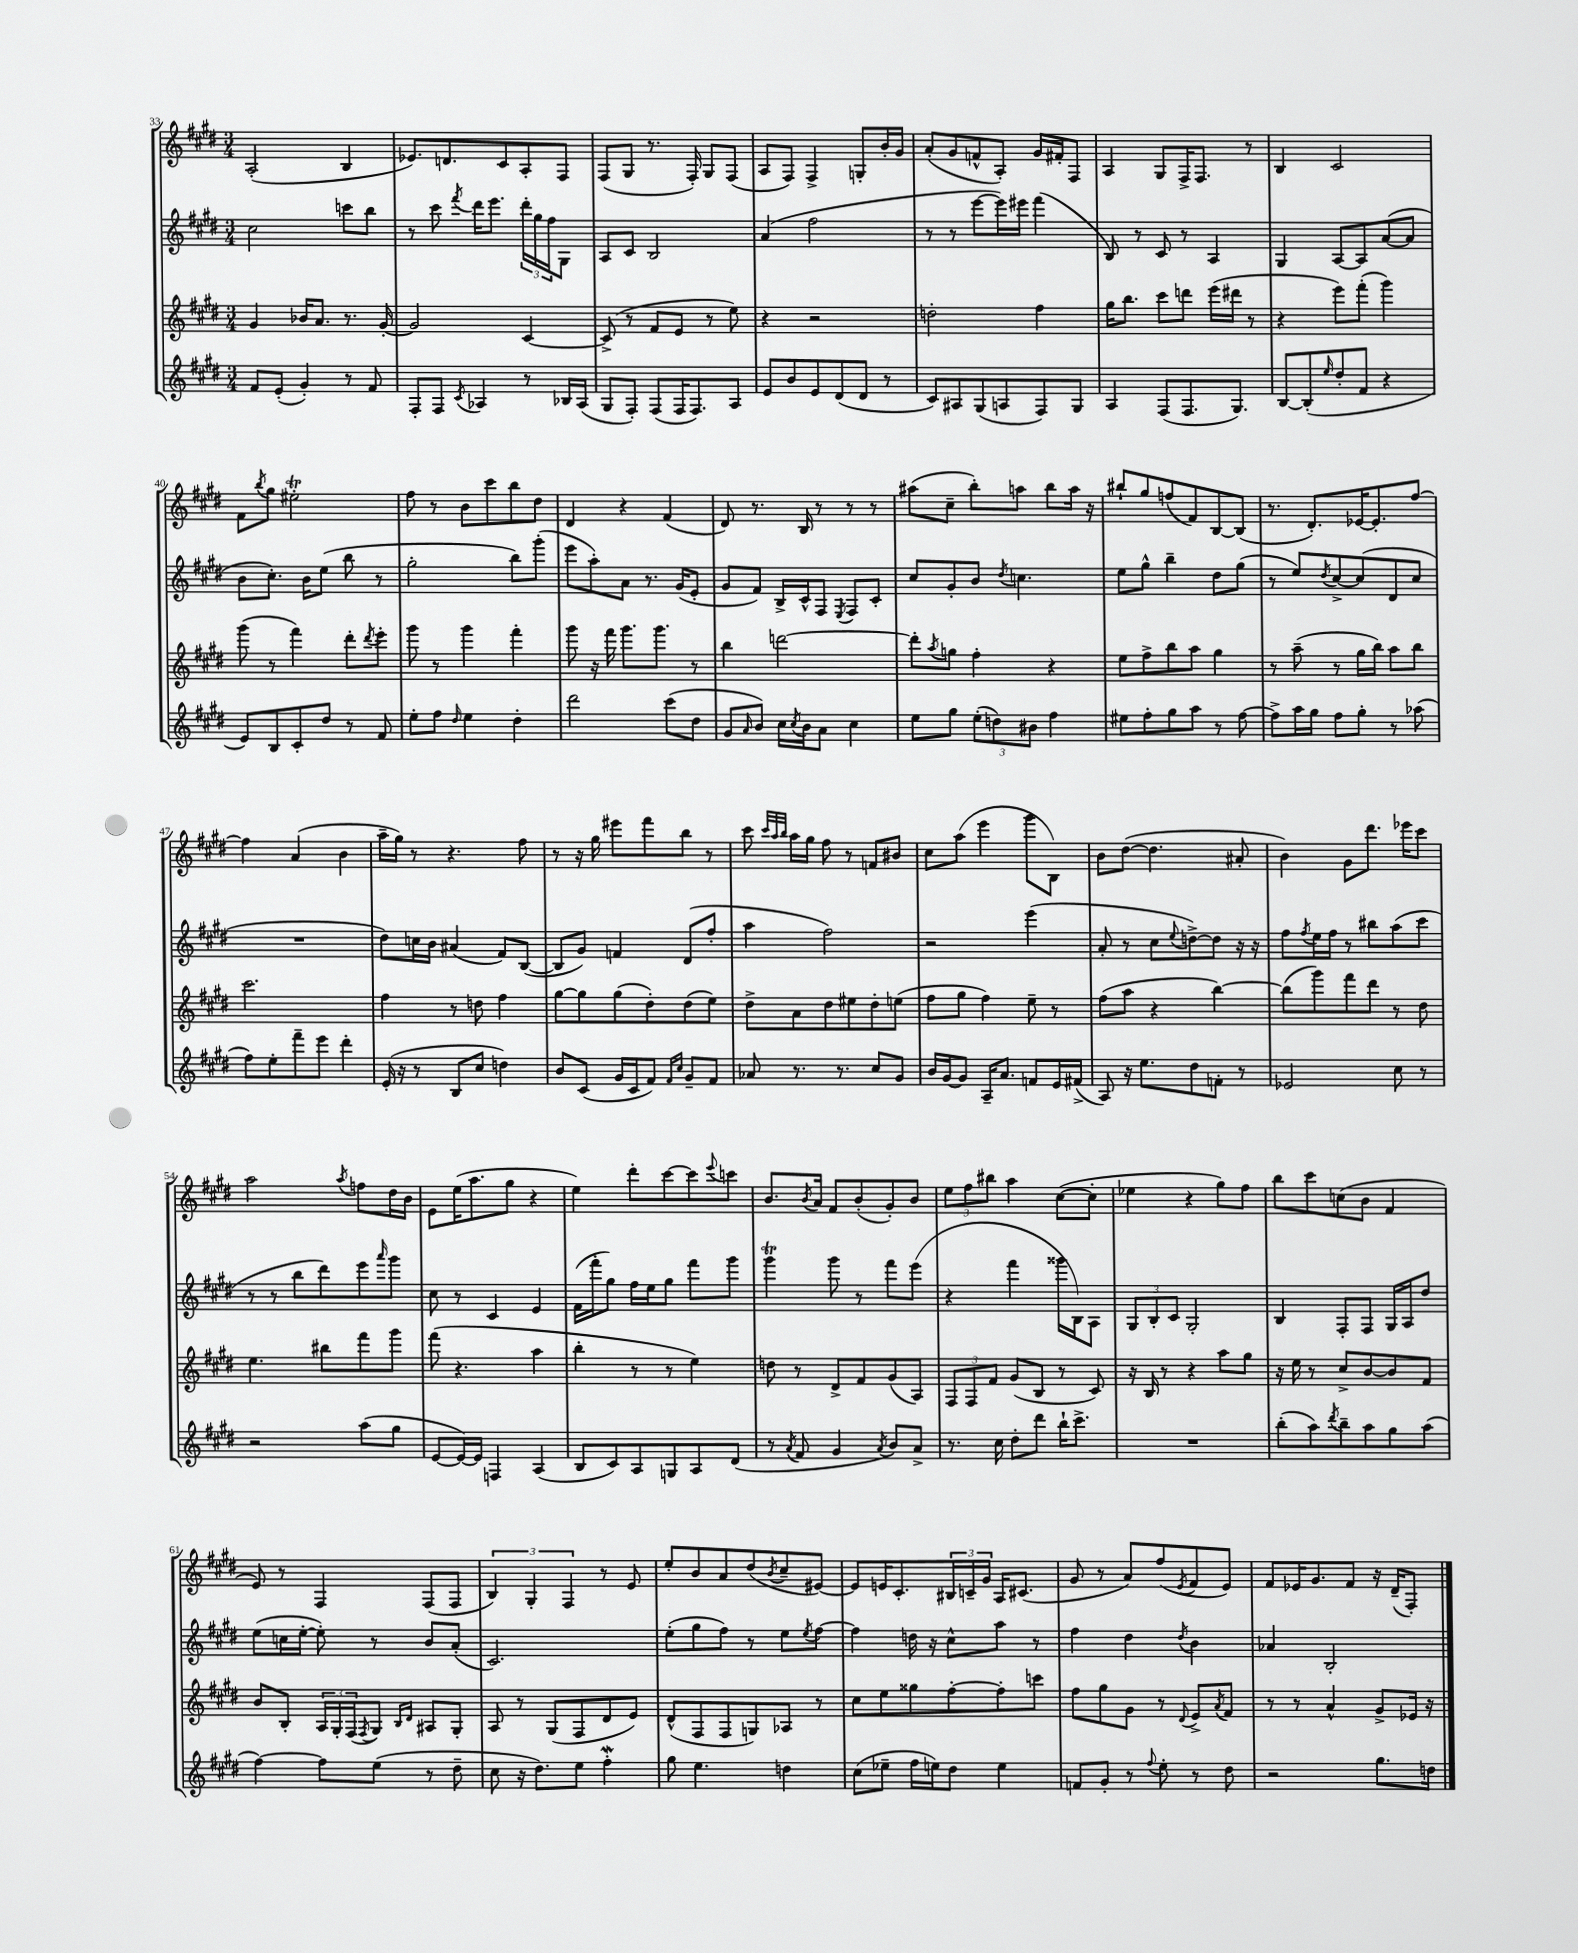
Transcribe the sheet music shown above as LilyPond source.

<<
\new StaffGroup <<
\new Staff = "s0" {
    \clef treble \key e \major \numericTimeSignature \time 3/4
    a2-.( b4 |
    ees'8.) d'8. cis'8 a8-. fis8 |
    fis8( gis8 r8. fis16-.) gis8 fis8( |
    a8 fis8) fis4-> g8-. b'16-. gis'16 |
    a'8-.( gis'8 f'8-^ a8-.) gis'16 fis'16-. fis8 |
    a4 gis8 fis16-> fis8. r8 |
    b4 cis'2 |
    fis'8 \acciaccatura { b''8 } gis''8 eis''2-.\trill |
    fis''8 r8 b'8 cis'''8 b''8 dis''8 |
    dis'4 r4 fis'4( |
    dis'8) r8. b16 r8 r8 r8 |
    ais''8( cis''8-- b''8-.) a''8 b''8 a''16 r16 |
    bis''8-! gis''8 f''8( fis'8) b8~ b8( |
    r8. dis'8.-.) ees'16~ ees'8.-. fis''8~ |
    fis''4 a'4( b'4 |
    a''16-- gis''16) r8 r4. fis''8 |
    r8 r16 gis''16 eis'''8 fis'''8 b''8 r8 |
    cis'''8 \grace { cis'''32 a''32 b''32 } a''16 gis''16 fis''8 r8 f'8 bis'8 |
    cis''8 a''8( e'''4 gis'''8 b8) |
    b'8 dis''8~( dis''4. ais'8-. |
    b'4) gis'8 dis'''8. ees'''16 cis'''8 |
    a''2 \acciaccatura { a''8 } f''8 dis''16 b'16 |
    e'8 e''16( a''8. gis''8 r4 |
    e''4) dis'''8-. cis'''8~ cis'''8 \appoggiatura { e'''8 } c'''8 |
    b'8. \acciaccatura { b'8 } a'16 fis'8 b'8-.( gis'8-.) b'8 |
    \tuplet 3/2 { e''8 fis''8 bis''8 } a''4 cis''8~( cis''8-. |
    ees''4 r4 gis''8) fis''8 |
    b''8 cis'''8 c''8( b'8 fis'4 |
    e'8) r8 fis4 fis8( fis8 |
    \tuplet 3/2 { b4) gis4-. fis4 } r8 e'8 |
    e''8-. b'8 a'8 dis''8( \acciaccatura { b'8 } cis''8-- eis'8~) |
    eis'8 e'16 cis'8.-. \tuplet 3/2 { bis16 c'16-- gis'16 } a16 cis'8.( |
    gis'8 r8 a'8) fis''8( \acciaccatura { e'8 } fis'8 e'8) |
    fis'8 ees'16 gis'8. fis'8 r16 dis'16--( fis8-.) \bar "|." |
}
\new Staff = "s1" {
    \clef treble \key e \major \numericTimeSignature \time 3/4
    cis''2 c'''8 b''8 |
    r8 cis'''8 \acciaccatura { fis'''8 } dis'''16 e'''8. \tuplet 3/2 { dis'''16-. gis''16 fis''16 } gis8 |
    a8 cis'8 b2 |
    a'4( fis''2 |
    r8 r8 e'''8~ e'''16) eis'''16 fis'''4( |
    b8) r8 cis'8 r8 a4 |
    gis4 a8~ a8 a'8~( a'8 |
    b'8 cis''8.-.) b'16 e''8( b''8 r8 |
    gis''2-. b''8) gis'''8-.( |
    e'''8 a''8-.) a'8 r8. gis'16( e'8-. |
    gis'8 fis'8) b16-> cis'16-^ fis8 \acciaccatura { e8 } fis8 cis'8-. |
    cis''8 gis'8-. b'8 \acciaccatura { dis''8 } c''4. |
    e''8 gis''8-^ b''4-- dis''8 gis''8( |
    r8 e''8) \acciaccatura { dis''8 } cis''8~-> cis''8( dis'8 cis''8 |
    R2. |
    dis''8) c''16 b'16 ais'4( fis'8) b8~( |
    b8 gis'8) f'4 dis'8( fis''8-. |
    a''4 fis''2) |
    r2 e'''4( |
    a'8-. r8 cis''8 \appoggiatura { e''8 } d''8~->) d''8 r16 r16 |
    fis''8 \acciaccatura { fis''8 } e''16 fis''16 r8 bis''8 a''8( cis'''8 |
    r8 r8 b''8 dis'''8) e'''8 \grace { a'''16 } gis'''8 |
    cis''8 r8 cis'4 e'4 |
    fis'16( fis'''16-. gis''8) fis''16 e''16 gis''8 fis'''8 gis'''8 |
    gis'''4\trill gis'''8 r8 fis'''8 e'''8( |
    r4 fis'''4 gisis'''16 b16) a8 |
    \tuplet 3/2 { gis8 b8-. cis'8 } gis2-. |
    b4 fis8-. fis8 gis16 a16 dis''8 |
    e''8( c''16 e''16~-. e''8-.) r8 b'8 a'8-.( |
    cis'2.) |
    e''8-.( gis''8 fis''8) r8 e''8 \acciaccatura { e''8 } fis''8~ |
    fis''4 d''16 r16 cis''8-^ a''8 r8 |
    fis''4 dis''4 \acciaccatura { dis''8 } b'4 |
    aes'4 b2-. \bar "|." |
}
\new Staff = "s2" {
    \clef treble \key e \major \numericTimeSignature \time 3/4
    gis'4 bes'16 a'8. r8. gis'16~-. |
    gis'2 cis'4~ |
    cis'8->( r8 fis'8 e'8 r8 e''8) |
    r4 r2 |
    d''2-. fis''4 |
    gis''16 b''8. cis'''8 d'''8 e'''16( dis'''16 r8 |
    r4 e'''8) fis'''8-.( gis'''4) |
    gis'''8( r8 fis'''4) dis'''8-. \acciaccatura { dis'''8 } e'''8-. |
    gis'''8 r8 gis'''4 fis'''4-. |
    gis'''8 r16 fis'''16 gis'''8. gis'''8. r8 |
    b''4 d'''2~ |
    d'''8-. \acciaccatura { a''8 } g''8 fis''4-. r4 |
    e''8 fis''8-> b''8 a''8 gis''4 |
    r8 a''8--( r8 gis''16 b''16) a''8 b''8 |
    cis'''2. |
    fis''4 r8 d''8 fis''4 |
    gis''8~ gis''8 gis''8( dis''8-.) dis''8( e''8) |
    dis''8-> a'8 dis''8 eis''8 dis''8-. e''8( |
    fis''8 gis''8 fis''4) e''8-- r8 |
    fis''8( a''8 r4 b''4~) |
    b''8( gis'''8) fis'''8 dis'''8 r8 dis''8 |
    e''4. bis''8 fis'''8 gis'''8 |
    fis'''8( r4. a''4 |
    b''4-. r8 r8 e''4) |
    d''8 r8 dis'8-> fis'8 gis'8( a8) |
    \tuplet 3/2 { fis8 fis8 fis'8 } gis'8( b8 r8 cis'8) |
    r16 b16 r8 r4 a''8 gis''8 |
    r16 e''16 r8 cis''8-> b'8~ b'8 fis'8 |
    b'8 b8-. \tuplet 3/2 { a16 gis16-. fis16( } \acciaccatura { fis8 } gis8) \grace { b16 dis'16 } ais8 gis8-. |
    a8 r8 gis8( fis8 dis'8 e'8) |
    dis'8-^( fis8 fis8 g8) aes8 r8 |
    cis''8 e''8 gisis''8 fis''8~-. fis''8-. c'''8 |
    fis''8 gis''8 gis'8 r8 \appoggiatura { dis'8 } e'8-> \acciaccatura { a'8 } fis'8 |
    r8 r8 a'4-^ gis'8-> ees'16 r16 \bar "|." |
}
\new Staff = "s3" {
    \clef treble \key e \major \numericTimeSignature \time 3/4
    fis'8 e'8-.( gis'4-.) r8 fis'8 |
    fis8-. fis8 \acciaccatura { cis'8 } aes4 r8 bes16 aes16( |
    gis8 fis8-.) fis8( fis16 fis8.) a8 |
    e'8 b'8 e'8 dis'8( dis'8 r8 |
    cis'8) ais8 gis8( a8 fis8) gis8 |
    a4 fis8( fis8. gis8.) |
    b8~ b8-.( \grace { e''16 } dis''8-. fis'8 r4 |
    e'8) b8 cis'8-. dis''8 r8 fis'8 |
    e''8-. fis''8 \grace { dis''16 } e''4 dis''4-. |
    dis'''2 cis'''8( dis''8 |
    gis'8 \grace { a'16 } b'8) cis''16 \acciaccatura { cis''8 } b'16 a'8 cis''4 |
    e''8 gis''8 \tuplet 3/2 { e''8-.( d''8) bis'8 } fis''4 |
    eis''8 fis''8-. gis''8 a''8 r8 fis''8~ |
    fis''8-> a''16 gis''16 fis''8 gis''8-. r8 aes''8( |
    fis''8) e''8-. fis'''8-- e'''8 dis'''4-. |
    e'16-.( r16 r8 b8 cis''8 d''4) |
    b'8 cis'8( gis'16 cis'16 fis'8) \grace { fis'16 cis''16 } gis'8-- fis'8 |
    aes'8 r8. r8. cis''8 gis'8 |
    b'16 gis'16~ gis'8 a16-- a'8. f'8 e'16 fis'16->( |
    a8) r16 e''8. dis''8 f'8-. r8 |
    ees'2 cis''8 r8 |
    r2 a''8( gis''8 |
    e'8~ e'16~) e'16 f4 a4( |
    b8 cis'8) a8 g8 a8 dis'8( |
    r8 \acciaccatura { a'8 } fis'8 gis'4 \acciaccatura { a'8 } b'8) a'8-> |
    r8. cis''16 dis''8-. dis'''8 b''16-! cis'''8.-> |
    R2. |
    b''8-.( a''8) \acciaccatura { dis'''8 } b''8-- a''8 gis''8 a''8( |
    fis''4~) fis''8 e''8( r8 dis''8-- |
    cis''8 r16 dis''8.) e''8 fis''4-.\mordent |
    gis''8 e''4. d''4 |
    cis''8( ees''8-- fis''16 e''16) dis''8 e''4 |
    f'8 gis'8-. r8 \appoggiatura { fis''8 } e''8-. r8 dis''8 |
    r2 gis''8. d''16 \bar "|." |
}
>>
>>
\layout { \context { \Score currentBarNumber = #33 } }
